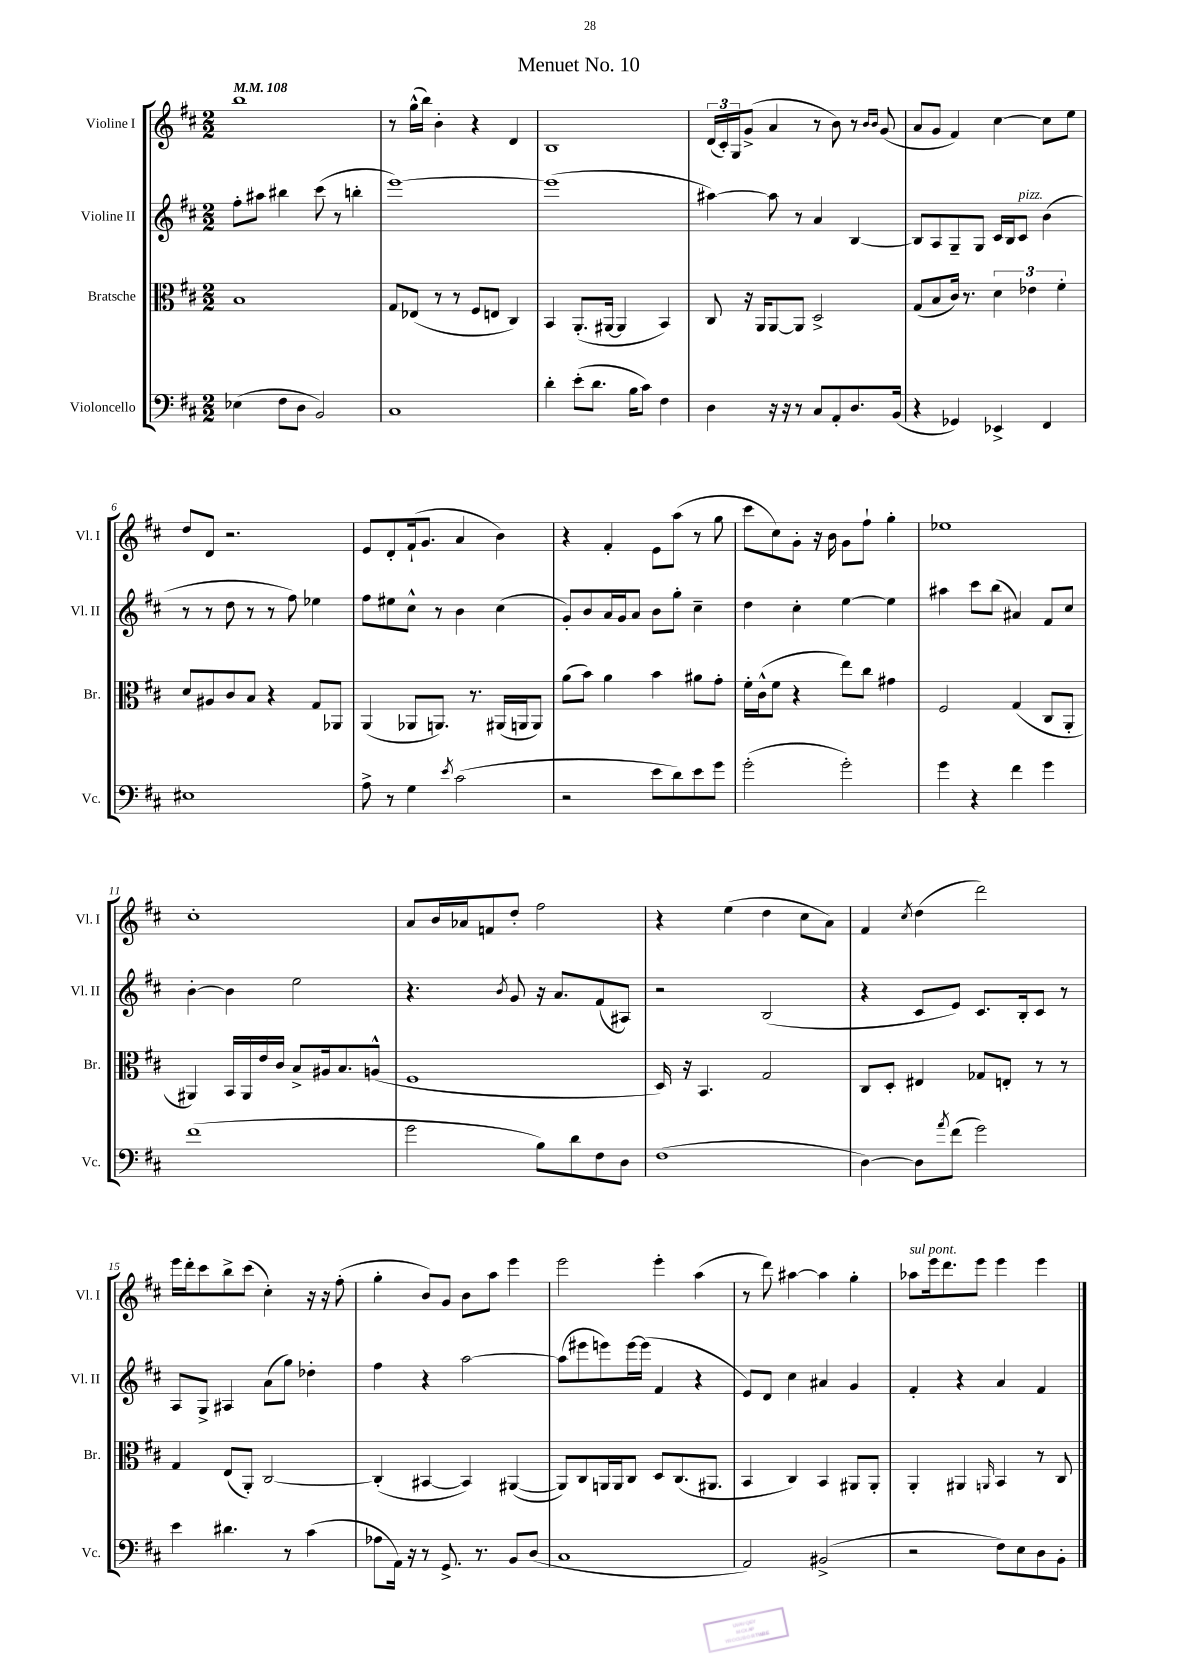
\header { title = "Menuet No. 10" }
<<
\new StaffGroup <<
\new Staff = "s0" \with { instrumentName = "Violine I" shortInstrumentName = "Vl. I" } {
    \clef treble \key d \major \numericTimeSignature \time 2/2 \tempo 4 = 108
    b''1 |
    r8 g''16-^( b''16) b'4-. r4 d'4 |
    b1 |
    \tuplet 3/2 { d'16( cis'16-.) g16 } g'8->( a'4 r8 b'8) r8 \grace { b'16 b'16 } g'8( |
    a'8 g'8 fis'4) cis''4~ cis''8 e''8 |
    d''8 d'8 r2. |
    e'8 d'8-. fis'16-!( g'8. a'4 b'4) |
    r4 fis'4-. e'8 a''8( r8 g''8 |
    cis'''8 cis''8) g'8-. r16 b'16 g'8 fis''8-! g''4-. |
    ees''1 |
    cis''1-. |
    a'8 b'16 aes'16 f'8 d''8-. fis''2 |
    r4 e''4( d''4 cis''8 a'8) |
    fis'4 \acciaccatura { cis''8 } d''4( d'''2) |
    e'''16 d'''16-. cis'''8 b''8-> cis'''8( cis''4-.) r16 r16 fis''8-.( |
    g''4-. b'8) g'8 b'8 a''8 e'''4 |
    e'''2 e'''4-. a''4( |
    r8 d'''8) ais''4~ ais''4 g''4-. |
    aes''8^\markup { \italic "sul pont." } e'''16 d'''8. e'''8 e'''4 e'''4 \bar "|." |
}
\new Staff = "s1" \with { instrumentName = "Violine II" shortInstrumentName = "Vl. II" } {
    \clef treble \key d \major \numericTimeSignature \time 2/2
    fis''8-. ais''8 bis''4 cis'''8( r8 b''4-. |
    e'''1~) |
    e'''1( |
    ais''4~) ais''8 r8 a'4 b4~ |
    b8 a8 g8-- g8 cis'16 b16 cis'8^\markup { \italic "pizz." } b'4( |
    r8 r8 d''8 r8 r8 fis''8) ees''4 |
    fis''8 eis''8 cis''8-^ r8 b'4 cis''4( |
    g'8-.) b'8 a'16 g'16 a'8 b'8 g''8-. cis''4-- |
    d''4 cis''4-. e''4~ e''4 |
    ais''4 cis'''8 b''8( ais'4) fis'8 cis''8 |
    b'4~-. b'4 e''2 |
    r4. \acciaccatura { b'8 } g'8 r16 a'8. fis'8( ais8) |
    r2 b2( |
    r4 cis'8 e'8) cis'8. b16-. cis'8 r8 |
    a8 g8-> ais4 a'8( g''8) des''4-. |
    fis''4 r4 a''2~ |
    a''8( eis'''8 e'''8) e'''16~ e'''16( fis'4 r4 |
    e'8) d'8 cis''4 ais'4 g'4 |
    fis'4-. r4 a'4 fis'4 \bar "|." |
}
\new Staff = "s2" \with { instrumentName = "Bratsche" shortInstrumentName = "Br." } {
    \clef alto \key d \major \numericTimeSignature \time 2/2
    b1 |
    g8 ees8( r8 r8 fis8 e8 cis4) |
    b,4 a,8.-.( ais,16~ ais,4 b,4) |
    cis8 r16 a,16 a,8~ a,8 d2-> |
    g8( b8 cis'16) r8. \tuplet 3/2 { d'4 ees'4 fis'4-. } |
    d'8 ais8 cis'8 b8 r4 g8 aes,8 |
    a,4( aes,8 a,8.) r8. ais,16( a,16 a,8) |
    a'8( b'8) a'4 b'4 ais'8 g'8-. |
    fis'16-. cis'16-^( fis'8 r4 e''8) cis''8 gis'4 |
    fis2 g4( cis8 a,8-. |
    ais,4) b,16 ais,16 e'16 cis'16 b8-> ais16 b8. a8-^( |
    fis1 |
    d16) r16 b,4. g2 |
    cis8 d8-. eis4 ges8 e8-. r8 r8 |
    g4 e8( a,8-.) cis2~ |
    cis4-.( bis,4~ bis,4) ais,4~( |
    ais,8) cis8 a,16 a,16 cis8 d8 cis8.( ais,8. |
    b,4 cis4) b,4 ais,8 ais,8-. |
    a,4-. ais,4 \grace { a,16 } b,4 r8 cis8 \bar "|." |
}
\new Staff = "s3" \with { instrumentName = "Violoncello" shortInstrumentName = "Vc." } {
    \clef bass \key d \major \numericTimeSignature \time 2/2
    ees4( fis8 d8 b,2) |
    cis1 |
    d'4-. e'8-.( d'8. b16 cis'8) fis4 |
    d4 r16 r16 r8 cis8 a,8-. d8. b,16( |
    r4 ges,4) ees,4-> fis,4 |
    eis1 |
    a8-> r8 g4 \acciaccatura { e'8 } cis'2( |
    r2 e'8 d'8) e'8 g'8 |
    g'2-.( g'2-.) |
    g'4 r4 fis'4 g'4 |
    fis'1( |
    g'2 b8) d'8 fis8 d8 |
    fis1( |
    d4~) d8 \acciaccatura { a'8 } fis'8( g'2) |
    e'4 dis'4. r8 cis'4( |
    aes8 a,16) r16 r8 g,8.-> r8. b,8 d8( |
    cis1 |
    a,2) bis,2->( |
    r2 fis8) e8 d8 b,8-. \bar "|." |
}
>>
>>
